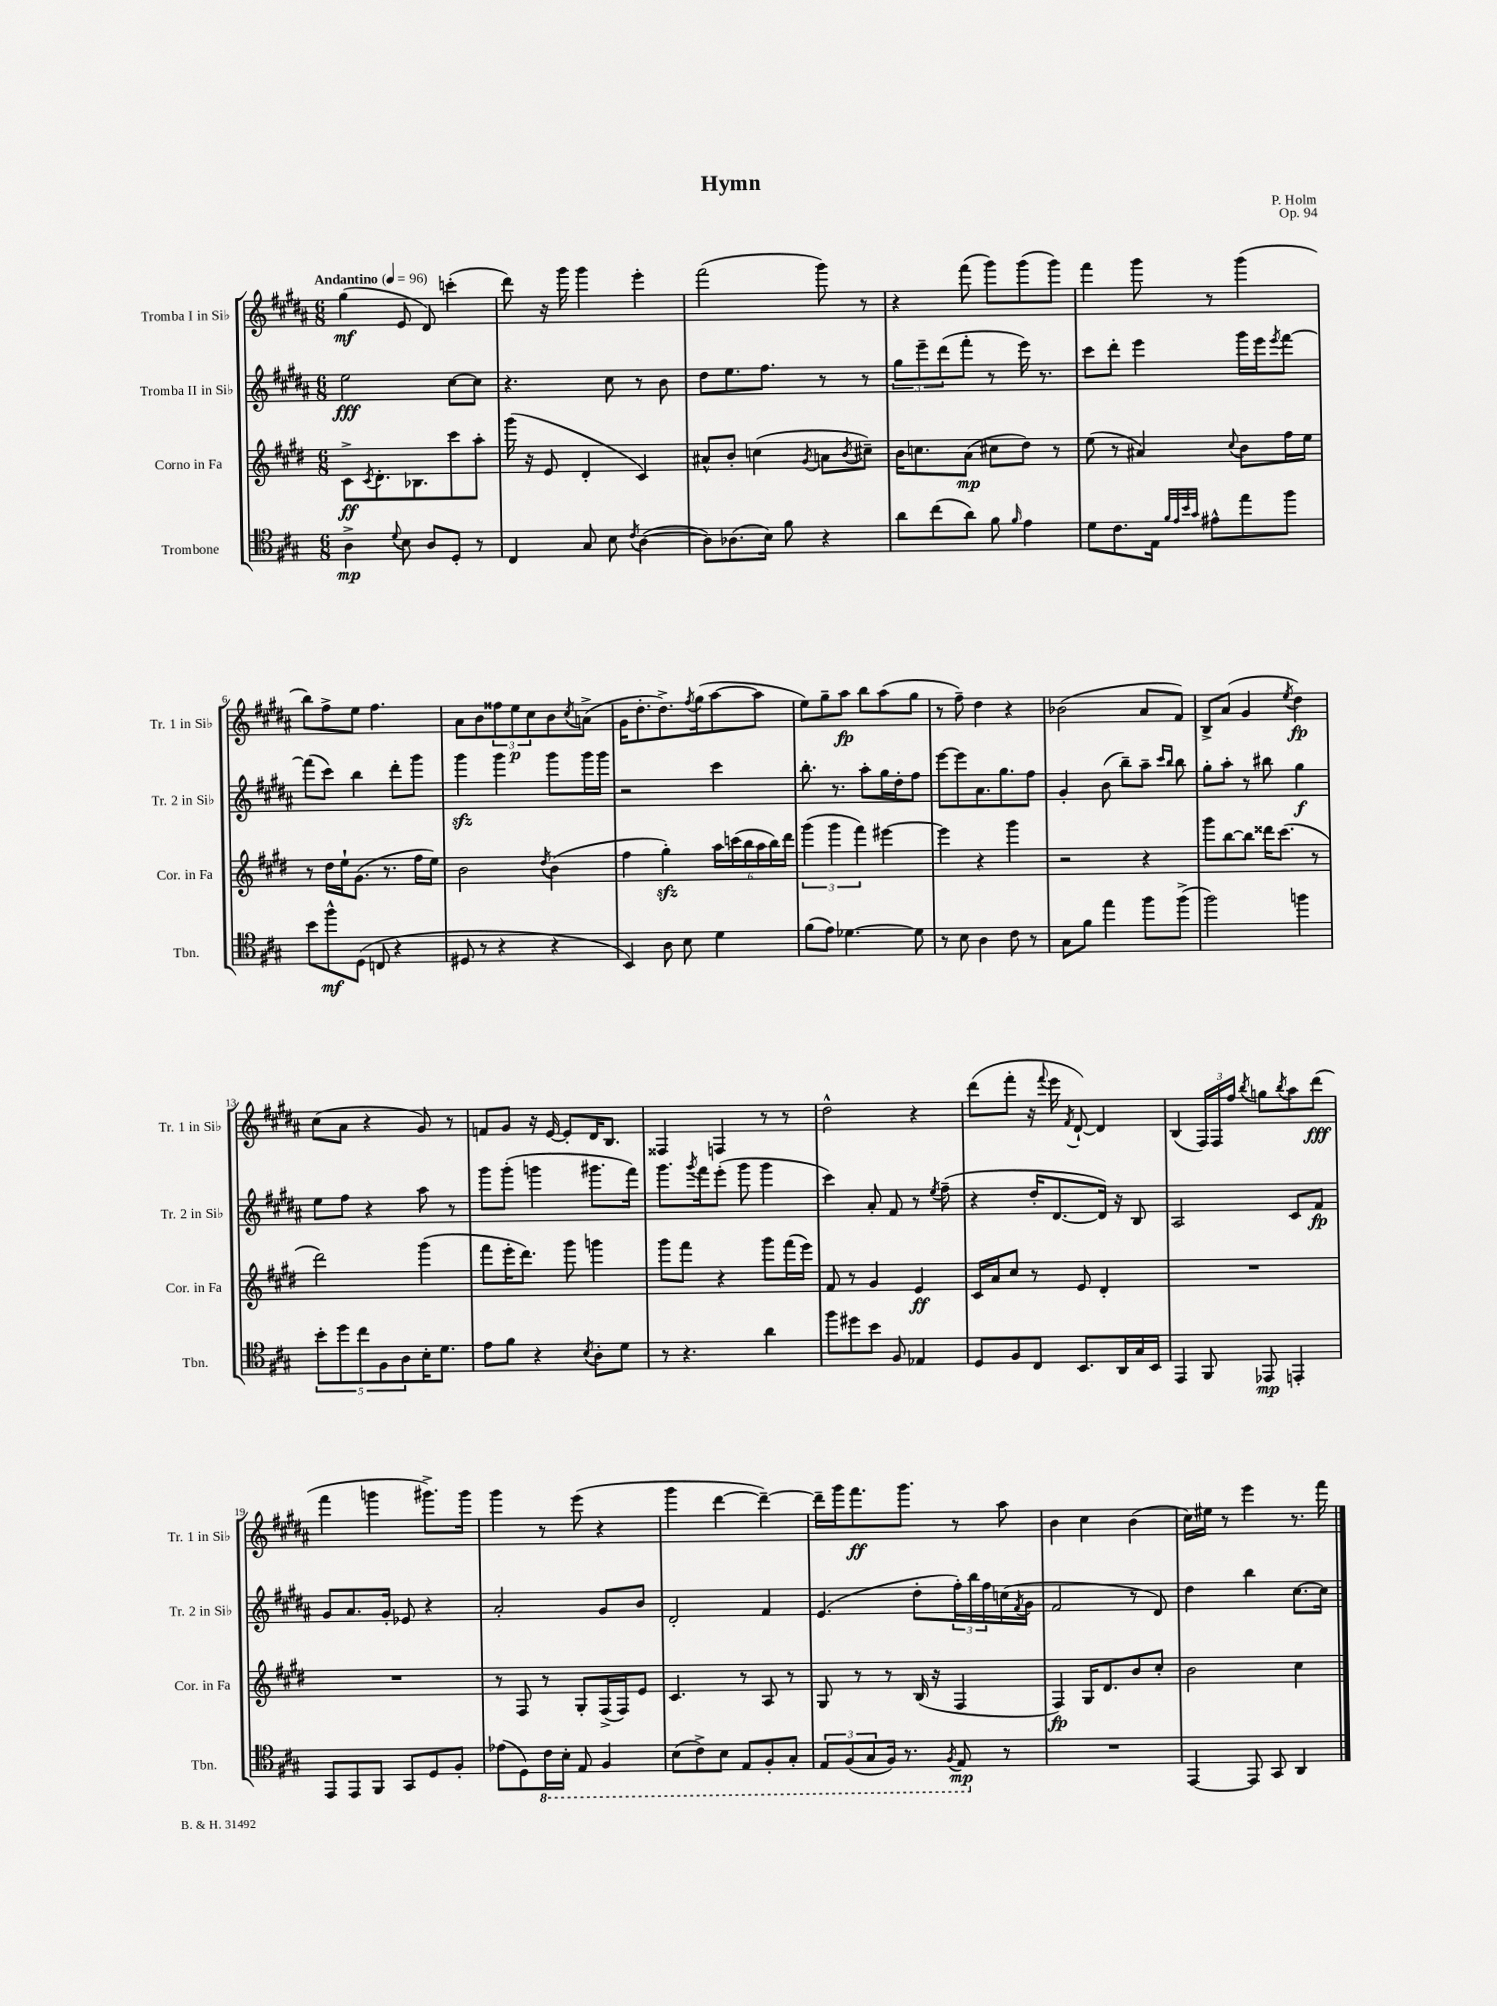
\header { title = "Hymn" composer = "P. Holm" opus = "Op. 94" }
<<
\new StaffGroup <<
\new Staff = "s0" \with { instrumentName = "Tromba I in Sib" shortInstrumentName = "Tr. 1 in Sib" } {
    \clef treble \key b \major \numericTimeSignature \time 6/8 \tempo "Andantino" 4 = 96
    gis''4\mf( e'8 dis'8) c'''4-.( |
    dis'''8) r16 gis'''16 gis'''4 e'''4-. |
    fis'''2( gis'''8) r8 |
    r4 fis'''8( gis'''8) gis'''8( gis'''8) |
    fis'''4 gis'''8 r8 gis'''4( |
    b''8) fis''8-> e''8 fis''4. |
    ais'8 b'8 \tuplet 3/2 { fisis''8 e''8\p cis''8 } b'8 \acciaccatura { cis''8 } a'8->( |
    gis'16 dis''8.-. dis''8.->) \acciaccatura { fis''8 } gis''16( ais''8~ ais''8 |
    e''8) gis''8-- ais''8\fp b''8 ais''8( gis''8 |
    r8 fis''8--) dis''4 r4 |
    bes'2( ais'8 fis'8) |
    b8-> ais'8( gis'4 \acciaccatura { e''8 } dis''4\fp) |
    cis''8( ais'8 r4 gis'8) r8 |
    f'8 gis'8 r16 e'16~ e'8-. dis'16 b8. |
    fisis4 f4 r8 r8 |
    dis''2-^ r4 |
    dis'''8( fis'''8-. r16 \appoggiatura { fis'''8 } e'''16 \acciaccatura { fis'8 } dis'8~-!) dis'4 |
    b4( \tuplet 3/2 { fis16) fis16 fis''16 } \acciaccatura { b''8 } g''8 \acciaccatura { b''8 } ais''8 dis'''8\fff( |
    fis'''4 g'''4 gis'''8.->) gis'''16 |
    gis'''4 r8 e'''8( r4 |
    gis'''4 dis'''4~ dis'''4~--) |
    dis'''16-- gis'''16 fis'''8.\ff gis'''8. r8 ais''8 |
    b'4 cis''4 b'4( |
    cis''16) eis''16 r8 e'''4 r8. fis'''16 \bar "|." |
}
\new Staff = "s1" \with { instrumentName = "Tromba II in Sib" shortInstrumentName = "Tr. 2 in Sib" } {
    \clef treble \key b \major \numericTimeSignature \time 6/8
    e''2\fff cis''8~ cis''8 |
    r4. cis''8 r8 b'8 |
    dis''8 e''8. fis''8. r8 r8 |
    \tuplet 3/2 { gis''8 e'''8-- dis'''8( } fis'''8-. r8 e'''16) r8. |
    cis'''8 dis'''8-. e'''4 gis'''16 e'''16 \acciaccatura { e'''8 } fis'''8~ |
    fis'''8( cis'''8) b''4 dis'''8-. gis'''8 |
    gis'''4\sfz gis'''4 gis'''8 gis'''16 gis'''16 |
    r2 cis'''4 |
    b''8.-. r8. ais''8-. gis''16 dis''16-. fis''8 |
    e'''8~ e'''8 ais'8. gis''8. fis''8 |
    gis'4-. b'8( b''8--) ais''8-- \grace { cis'''16 b''16 } b''8 |
    gis''8-. ais''8-. r8 bis''8 gis''4\f |
    e''8 fis''8 r4 ais''8 r8 |
    gis'''8 gis'''8-.( g'''4 gis'''8. fis'''16) |
    gis'''8. \acciaccatura { gis'''8 } fis'''16 e'''8-.( gis'''8 gis'''4 |
    cis'''4) ais'8-. fis'8 r8 \acciaccatura { e''8 } fis''8--( |
    r4 dis''16-. dis'8.~ dis'16) r16 b8 |
    ais2 cis'8 fis'8\fp |
    gis'8 ais'8. gis'16-. ees'8 r4 |
    ais'2-. gis'8 b'8 |
    dis'2-. fis'4 |
    e'4.( dis''8-. \tuplet 3/2 { fis''16-.) b''16 fis''16 } c''16( \acciaccatura { fis'8 } gis'16 |
    fis'2 r8 dis'8) |
    dis''4 b''4 cis''8.~ cis''16 \bar "|." |
}
\new Staff = "s2" \with { instrumentName = "Corno in Fa" shortInstrumentName = "Cor. in Fa" } {
    \clef treble \key e \major \numericTimeSignature \time 6/8
    cis'8->\ff \acciaccatura { cis'8 } dis'8.-. bes8. cis'''8 a''8-. |
    gis'''16( r16 e'8 dis'4-. cis'4) |
    ais'8-^ b'8-. c''4( \acciaccatura { gis'8 } a'8 \acciaccatura { b'8 } cis''8--) |
    b'16 c''8. a'8\mp( cis''8 dis''8) r8 |
    e''8( r8 ais'4) \appoggiatura { cis''8 } b'8 fis''16 e''16 |
    r8 dis''16 e''16-! gis'8.( r8. fis''16 e''16) |
    b'2 \acciaccatura { dis''8 } b'4( |
    fis''4 gis''4-.\sfz) \tuplet 6/4 { a''16 c'''16( b''16 a''16 b''16) dis'''16 } |
    \tuplet 3/2 { gis'''4( gis'''4 fis'''4) } eis'''4~ |
    eis'''4 r4 gis'''4 |
    r2 r4 |
    gis'''8 b''8~ b''8 disis'''16 cis'''8.( r8 |
    dis'''2) gis'''4( |
    fis'''8 e'''16-. dis'''8.) gis'''8 g'''4 |
    gis'''8 fis'''8 r4 gis'''8 fis'''16( e'''16) |
    fis'8 r8 gis'4 e'4\ff |
    cis'16 a'16 cis''8 r8 e'8 dis'4-. |
    R2. |
    R2. |
    r8 fis8 r8 gis8-. fis16->( fis16) e'8 |
    cis'4. r8 a8 r8 |
    gis8 r8 r8 b16( r16 fis4 |
    fis4\fp) gis16 dis'8. b'8 cis''8-. |
    b'2 cis''4 \bar "|." |
}
\new Staff = "s3" \with { instrumentName = "Trombone" shortInstrumentName = "Tbn." } {
    \clef tenor \key a \major \numericTimeSignature \time 6/8
    a4->\mp \appoggiatura { d'8 } b8 a8 d8-. r8 |
    cis4 gis8 b8 \acciaccatura { cis'8 } a4~( |
    a8) aes8.( b16) fis'8 r4 |
    a'8 cis''8( a'8) fis'8 \grace { fis'16 } e'4 |
    d'8 cis'8. e16 \grace { fis'32 e'32 b'32 gis'32 } eis'8-^ e''8 fis''8 |
    b'8 fis''8-^\mf d8( c8 r4 |
    dis8 r8 r4 r4 |
    b,4) a8 b8 d'4 |
    fis'8( e'8) des'4.~ des'8 |
    r8 b8 a4 cis'8 r8 |
    gis8 fis'8 e''4 fis''8 fis''8->( |
    fis''2) f''4 |
    \tuplet 5/4 { b'8-. d''8 cis''8 fis8 a8 } b16-. d'8. |
    e'8 fis'8 r4 \acciaccatura { b8 } a8-. d'8 |
    r8 r4. a'4 |
    fis''8 dis''8 b'8 fis8 ees4 |
    d8 fis8 cis8 b,8. a,16 gis16 b,16 |
    e,4 fis,8 ees,8\mp e,4-. |
    e,8 e,8 fis,8 gis,8 d8 fis8-. |
    ees'8( d8) \ottava #-1 cis16 b,16-. e,8 fis,4 |
    b,8( cis8->) b,8 e,8 fis,8-. gis,8-. |
    \tuplet 3/2 { e,8 fis,8( gis,8 } fis,16) r8. \acciaccatura { fis,8 } e,8\mp \ottava #0 r8 |
    R2. |
    e,4~ e,8 gis,8 a,4 \bar "|." |
}
>>
>>
